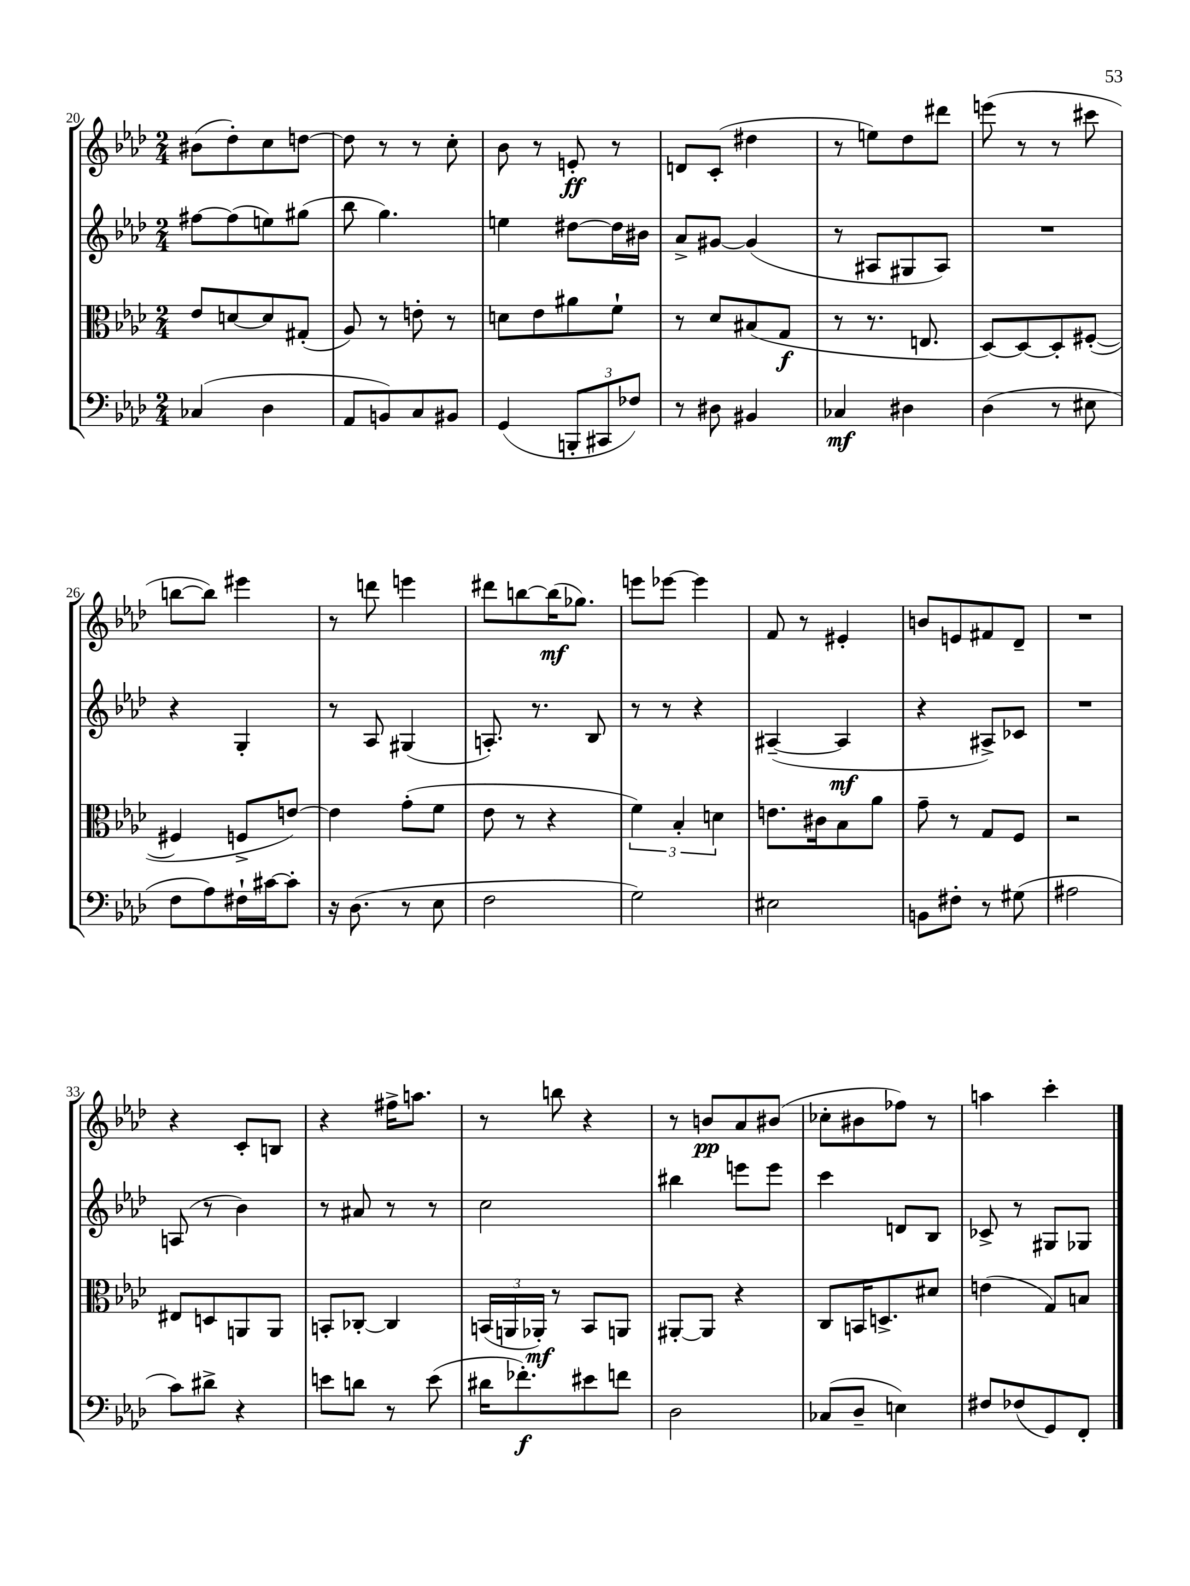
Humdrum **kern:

**kern	**dynam	**kern	**dynam	**kern	**dynam	**kern	**dynam
*part4	*part4	*part3	*part3	*part2	*part2	*part1	*part1
*staff4	*staff4	*staff3	*staff3	*staff2	*staff2	*staff1	*staff1
*clefF4	*	*clefC3	*	*clefG2	*	*clefG2	*
*k[b-e-a-d-]	*	*k[b-e-a-d-]	*	*k[b-e-a-d-]	*	*k[b-e-a-d-]	*
*M2/4	*	*M2/4	*	*M2/4	*	*M2/4	*
=20	=20	=20	=20	=20	=20	=20	=20
(4C-X/	.	8e-/L	.	[8ff#X\L	.	(8b#X\L	.
.	.	[8dn/	.	(8ff#\]	.	8dd-'\)	.
4D-\	.	8d/]	.	8een\)	.	8cc\	.
.	.	(8G#X'/J	.	(8gg#X\J	.	[8ddn\J	.
=21	=21	=21	=21	=21	=21	=21	=21
8AA-/L	.	8A-/)	.	8bb-\	.	8dd\]	.
8BBn/)	.	8r	.	4.gg\)	.	8r	.
8C/	.	8en'\	.	.	.	8r	.
8BB#X/J	.	8r	.	.	.	8cc'\	.
=22	=22	=22	=22	=22	=22	=22	=22
(4GG/	.	8dn\L	.	4een\	.	8b-\	.
.	.	8e-\	.	.	.	8r	.
12BBBn'/L	.	8a#X\	.	[8dd#X\L	.	8en'/	ff
12CC#X/	.	.	.	.	.	.	.
.	.	8f`\J	.	16dd#\L]	.	8r	.
12F-X/J)	.	.	.	.	.	.	.
.	.	.	.	16b#X\JJ	.	.	.
=23	=23	=23	=23	=23	=23	=23	=23
8r	.	8r	.	8a-^/L	.	8dn/L	.
8D#X\	.	8d-/L	.	[8g#X/J	.	(8c'/J	.
4BB#X/	.	(8B#X/	.	(4g#/]	.	4dd#X\	.
.	.	8G/J	f	.	.	.	.
=24	=24	=24	=24	=24	=24	=24	=24
4C-X/	mf	8r	.	8r	.	8r	.
.	.	8.r	.	8A#X/L	.	8een\L)	.
4D#X\	.	.	.	8G#X/	.	8dd-\	.
.	.	8.En/	.	.	.	.	.
.	.	.	.	8A#/J)	.	8ddd#X\J	.
=25	=25	=25	=25	=25	=25	=25	=25
(4D-\	.	[8D-/L)	.	2r	.	(8eeen\	.
.	.	8D-/_	.	.	.	8r	.
8r	.	8D-'/]	.	.	.	8r	.
8E#X\	.	([8F#X'/J	.	.	.	8ccc#X\	.
!!LO:LB:g=z
=26	=26	=26	=26	=26	=26	=26	=26
8F\L	.	4F#X/]	.	4r	.	[8bbn\L	.
8A-\)	.	.	.	.	.	8bb\J])	.
16F#X`\L	.	8Fn^/L	.	4G'/	.	4eee#X\	.
[16c#X\J	.	.	.	.	.	.	.
8c#'\J]	.	[8en/J)	.	.	.	.	.
=27	=27	=27	=27	=27	=27	=27	=27
16r	.	4e\]	.	8r	.	8r	.
(8.D-\	.	.	.	.	.	.	.
.	.	.	.	8A-/	.	8dddn\	.
8r	.	(8g'\L	.	(4G#X/	.	4eeen\	.
8E-\	.	8f\J	.	.	.	.	.
=28	=28	=28	=28	=28	=28	=28	=28
2F\	.	8e-\	.	8.An'/)	.	8ddd#X\L	.
.	.	8r	.	.	.	[8bbn\	.
.	.	.	.	8.r	.	.	.
.	.	4r	.	.	.	(16bb\K]	mf
.	.	.	.	.	.	8.gg-X\J)	.
.	.	.	.	8B-/	.	.	.
=29	=29	=29	=29	=29	=29	=29	=29
2G\)	.	6f\)	.	8r	.	8eeen\L	.
.	.	.	.	8r	.	[8eee-X\J	.
.	.	6B-'/	.	.	.	.	.
.	.	.	.	4r	.	4eee-\]	.
.	.	6dn\	.	.	.	.	.
=30	=30	=30	=30	=30	=30	=30	=30
2E#X\	.	8.en\L	.	([4A#X~/	.	8f/	.
.	.	.	.	.	.	8r	.
.	.	16c#X\k	.	.	.	.	.
.	.	8B-\	.	4A#/]	mf	4e#X'/	.
.	.	8a-\J	.	.	.	.	.
=31	=31	=31	=31	=31	=31	=31	=31
8BBn\L	.	8g~\	.	4r	.	8bn/L	.
8F#X'\J	.	8r	.	.	.	8en/	.
8r	.	8G/L	.	8A#X^/L)	.	8f#X/	.
(8G#X\	.	8F/J	.	8c-X/J	.	8d-~/J	.
=32	=32	=32	=32	=32	=32	=32	=32
2A#X\	.	2r	.	2r	.	2r	.
!!LO:LB:g=z
=33	=33	=33	=33	=33	=33	=33	=33
8c\L)	.	8E#X/L	.	(8An/	.	4r	.
8d#X^\J	.	8Dn/	.	8r	.	.	.
4r	.	8AAn/	.	4b-\)	.	8c'/L	.
.	.	8AA/J	.	.	.	8Bn/J	.
=34	=34	=34	=34	=34	=34	=34	=34
8en\L	.	8BBn'/L	.	8r	.	4r	.
8dn\J	.	[8C-X'/J	.	8a#X/	.	.	.
8r	.	4C-/]	.	8r	.	16ff#X^\KL	.
.	.	.	.	.	.	8.aan\J	.
(8e\	.	.	.	8r	.	.	.
=35	=35	=35	=35	=35	=35	=35	=35
16d#X\KL	.	(24BBn/LL	.	2cc\	.	8r	.
.	.	24AAn/	.	.	.	.	.
8.f-X'\)	f	.	.	.	.	.	.
.	.	24AA-X'/JJ)	mf	.	.	.	.
.	.	8r	.	.	.	8bbn\	.
8e#X\	.	8BB/L	.	.	.	4r	.
8fn\J	.	8AAn/J	.	.	.	.	.
=36	=36	=36	=36	=36	=36	=36	=36
2D-\	.	[8AA#X'/L	.	4bb#X\	.	8r	.
.	.	8AA#/J]	.	.	.	8bn/L	pp
.	.	4r	.	8eeen\L	.	8a-/	.
.	.	.	.	8eee\J	.	(8b#X/J	.
=37	=37	=37	=37	=37	=37	=37	=37
(8C-X/L	.	8C/L	.	4ccc\	.	8cc-X'\L	.
8D-~/J	.	16BBn/K	.	.	.	8b#X\	.
.	.	8.Dn^/	.	.	.	.	.
4En\)	.	.	.	8dn/L	.	8ff-X\J)	.
.	.	8d#X/J	.	8B-/J	.	8r	.
=38	=38	=38	=38	=38	=38	=38	=38
8F#X/L	.	(4en\	.	8c-X^/	.	4aan\	.
(8F-X/	.	.	.	8r	.	.	.
8GG/)	.	8G/L)	.	8G#X/L	.	4ccc'\	.
8FF'/J	.	8Bn/J	.	8G-X/J	.	.	.
==	==	==	==	==	==	==	==
*-	*-	*-	*-	*-	*-	*-	*-
